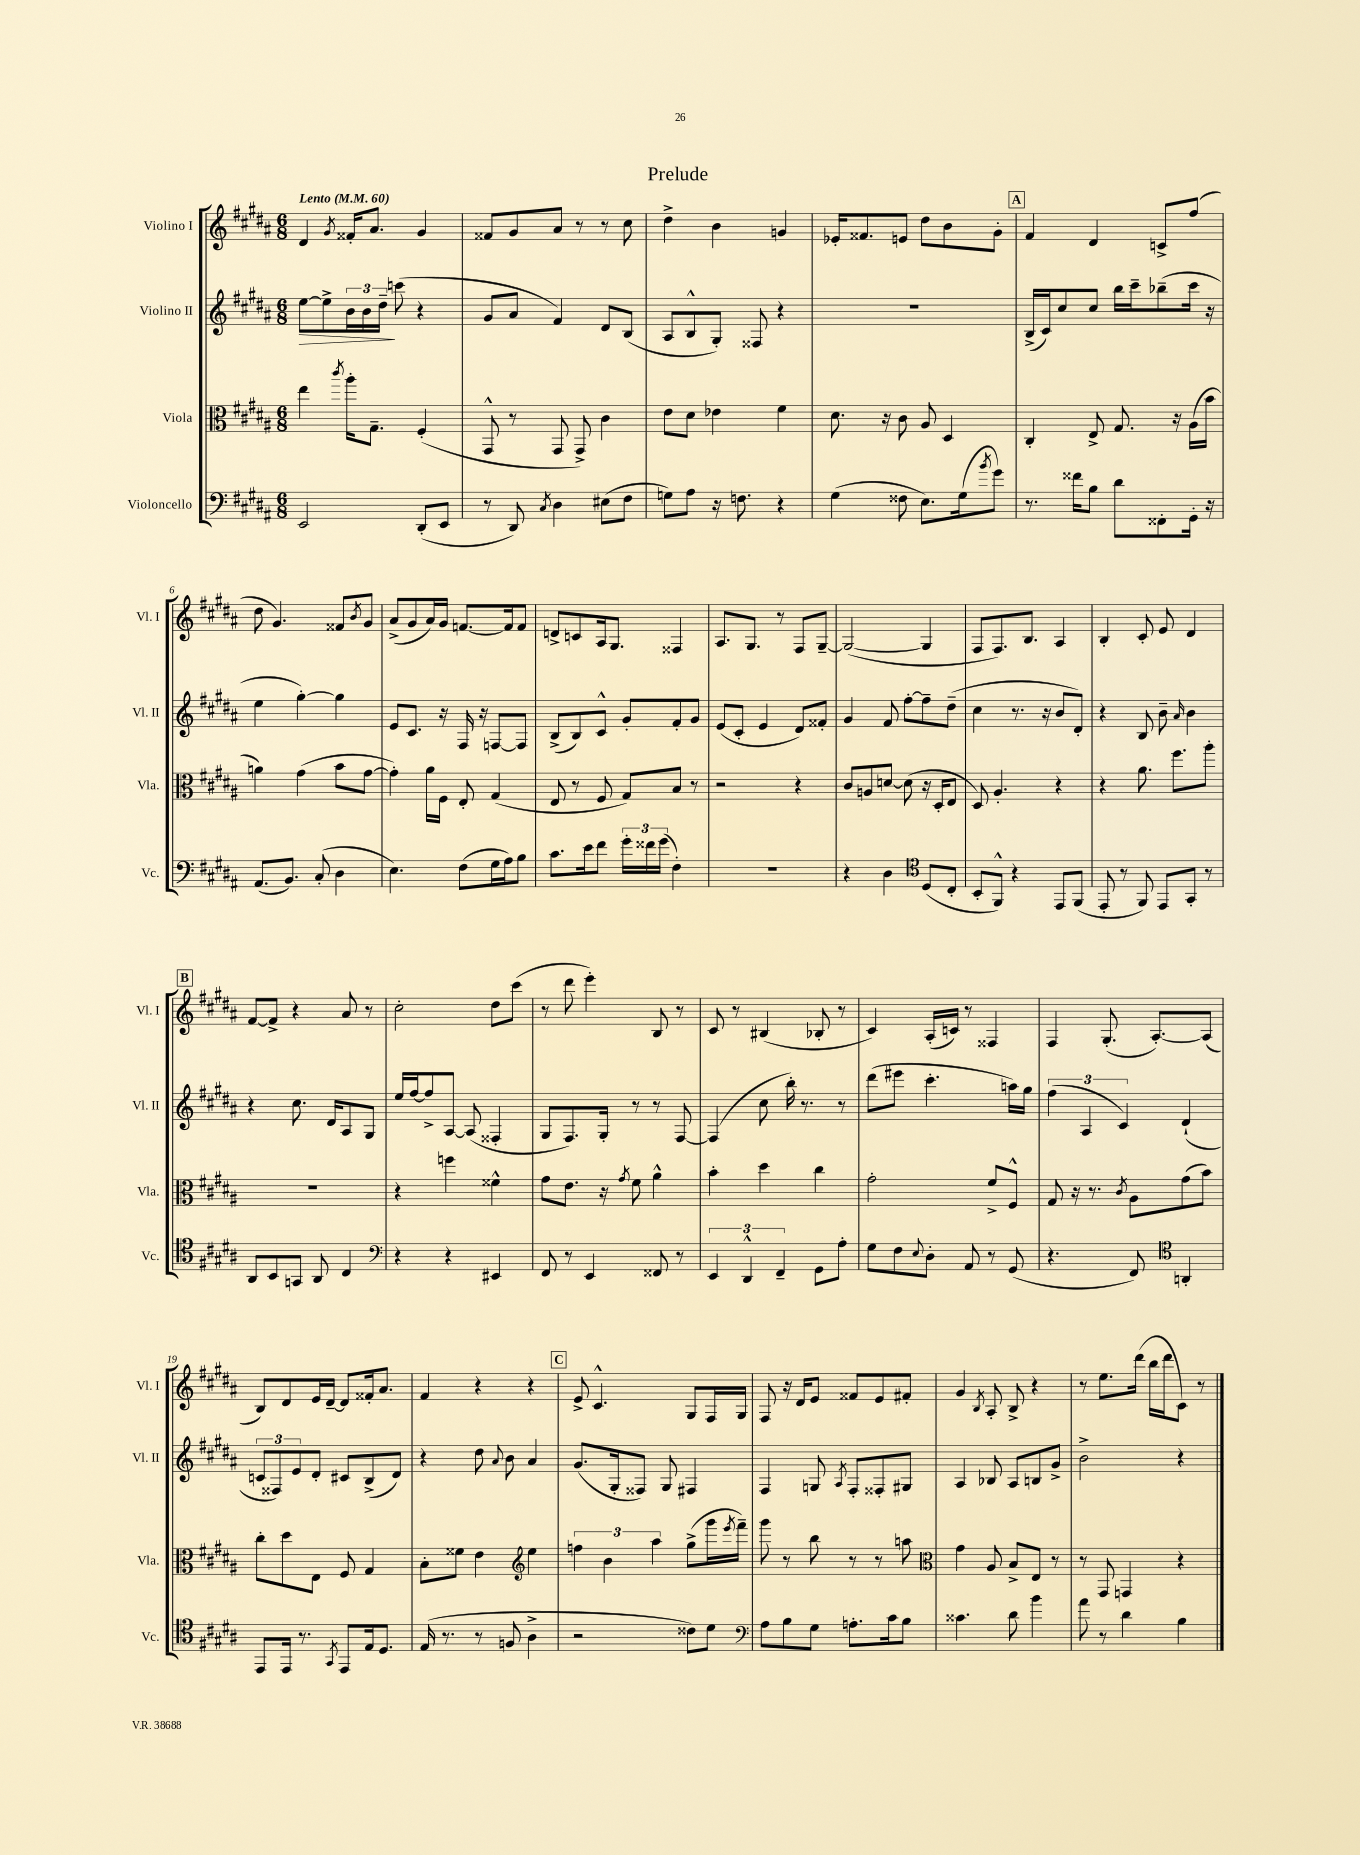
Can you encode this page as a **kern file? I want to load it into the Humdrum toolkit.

**kern	**kern	**kern	**dynam	**kern
*part4	*part3	*part2	*part2	*part1
*staff4	*staff3	*staff2	*staff2	*staff1
*I"Violoncello	*I"Viola	*I"Violino II	*	*I"Violino I
*I'Vc.	*I'Vla.	*I'Vl. II	*	*I'Vl. I
*clefF4	*clefC3	*clefG2	*	*clefG2
*k[f#c#g#d#a#]	*k[f#c#g#d#a#]	*k[f#c#g#d#a#]	*	*k[f#c#g#d#a#]
*M6/8	*M6/8	*M6/8	*	*M6/8
*MM60	*MM60	*MM60	*	*MM60
=1	=1	=1	=1	=1
!	!	!	!	!LO:TX:a:B:t=Lento
!	!	!	!LO:HP:b	!
2EE/	4ee\	[8ee\L	>	4d#/
.	.	8ee^\]	.	.
.	8qccc#/	.	.	8qg#/
.	16aa#'\KL	24b\L	.	16f##X'/KL
.	.	24b\	.	.
.	8.G#~\J	.	.	8.a#/J
.	.	24dd#~\JJ	.	.
.	.	(8cccn\	]	.
(8DD#'/L	(4F#'/	4r	.	4g#/
8EE/J	.	.	.	.
=2	=2	=2	=2	=2
8r	8GG#^^/	8g#/L	.	8f##X/L
8DD#/)	8r	8a#/J	.	8g#/
8qC#/	.	.	.	.
4D#\	8GG#/	4f#/)	.	8a#/J
.	8GG#^/)	.	.	8r
(8E#X\L	4c#\	8d#/L	.	8r
8F#\J	.	(8B/J	.	8cc#\
=3	=3	=3	=3	=3
8Gn\L)	8e\L	8A#/L	.	4dd#^\
8A#\J	8d#\J	8B^^/	.	.
16r	4e-X\	8G#'/J)	.	4b\
8.Fn\	.	.	.	.
.	.	8F##X/	.	.
4r	4f#\	4r	.	4gn/
=4	=4	=4	=4	=4
(4G#\	8.d#\	2.r	.	16e-X'/KL
.	.	.	.	8.f##X/
.	16r	.	.	.
8F##X\	8c#\	.	.	8en/J
8.E\L)	8A#/	.	.	8dd#\L
.	4D#/	.	.	8b\
(16G#\k	.	.	.	.
8qb/	.	.	.	.
8g#\J)	.	.	.	8g#'\J
!!LO:REH:place=s1:t=A
=5	=5	=5	=5	=5
8.r	4C#'/	(16B^/LL	.	4f#/
.	.	16c#/J)	.	.
.	.	8cc#/	.	.
16f##X\KL	.	.	.	.
8B\J	8E^/	8cc#/J	.	4d#/
8d#\L	8.G#/	16bb\LL	.	.
.	.	16ccc#~\J	.	.
8FF##X'\	.	(8bb-X~\	.	8cn^/L
.	16r	.	.	.
16GG#'\Jk	(16A#\LL	16ccc#\Jk	.	(8ff#/J
16r	16b\JJ	16r	.	.
!!LO:LB:g=z
=6	=6	=6	=6	=6
(8.AA#/L	4an\)	4ee\	.	8dd#\
.	.	.	.	4.g#/)
8.BB/J)	.	.	.	.
.	(4g#\	[4gg#'\)	.	.
(8C#'/	.	.	.	.
4D#\	8b\L	4gg#\]	.	8f##X/L
.	.	.	.	8qb/
.	[8g#\J	.	.	8g#/J
=7	=7	=7	=7	=7
4.E\)	4g#'\])	8e/L	.	(8a#^/L
.	.	8.c#/J	.	8g#/
.	16a#\LL	.	.	16a#/L)
.	16F#\JJ	16r	.	16g#/JJ
(8F#\L	8E'/	16F#/	.	[8.fn/L
.	.	16r	.	.
16G#\L	(4G#/	[8Fn/L	.	.
16A#\J)	.	.	.	16f/k]
8B\J	.	8F/J]	.	8f/J
=8	=8	=8	=8	=8
8.c#\L	8E/	(8B^/L	.	8dn^/L
.	8r	8B/)	.	8cn/
16e\k	.	.	.	.
8f#\J	8F#/	8c#^^/J	.	16A#/k
.	.	.	.	8.G#/J
24g#'\LL	8G#/L)	8g#'/L	.	.
24f##X\	.	.	.	.
(24g#\JJ	.	.	.	.
4F#'\)	8B/J	8f#'/	.	4F##X/
.	8r	8g#/J	.	.
=9	=9	=9	=9	=9
2.r	2r	(8e/L	.	8.A#/L
.	.	8c#'/J	.	.
.	.	.	.	8.G#/J
.	.	4e/	.	.
.	.	.	.	8r
.	4r	8d#/L)	.	8F#/L
.	.	8f##X'/J	.	[8G#~/J
=10	=10	=10	=10	=10
4r	8c#/L	4g#/	.	(2G#/_
.	8An/	.	.	.
4D#\	[8dn/J	8f#/	.	.
.	(8d\]	[8ff#'\L	.	.
*clefC4	*	*	*	*
(8D#/L	16r	8ff#~\]	.	4G#/]
.	16D#'/KL	.	.	.
8C#'/J	8E/J	(8dd#~\J	.	.
=11	=11	=11	=11	=11
8BB'/L	8D#/)	4cc#\	.	8F#/L
8FF#^^/J)	4.A#'/	.	.	8.F#/)
4r	.	8.r	.	.
.	.	.	.	8.B/J
.	.	16r	.	.
8EE/L	4r	8b/L	.	4A#/
(8FF#/J	.	8d#'/J)	.	.
=12	=12	=12	=12	=12
8EE'/	4r	4r	.	4B'/
8r	.	.	.	.
8FF#/)	8.a#\	8B/	.	8c#'/
8EE/L	.	8b~\	.	8e/
.	8.ff#\L	.	.	.
.	.	16qqa#/	.	.
8GG#'/J	.	4b\	.	4d#/
8r	8aa#'\J	.	.	.
!!LO:LB:g=z
!!LO:REH:place=s1:t=B
=13	=13	=13	=13	=13
8AA#/L	2.r	4r	.	[8f#/L
8BB/	.	.	.	8f#^/J]
8GGn/J	.	8.cc#\	.	4r
8AA#/	.	.	.	.
.	.	16d#/KL	.	.
4C#/	.	8A#/	.	8a#/
.	.	8G#/J	.	8r
=14	=14	=14	=14	=14
*clefF4	*	*	*	*
4r	4r	16ee/LL	.	2cc#'\
.	.	[16ff#/J	.	.
.	.	8ff#^/]	.	.
4r	4ffn\	[8A#/J	.	.
.	.	(8A#/]	.	.
4EE#X/	4f##X^^\	4F##X'/	.	8dd#\L
.	.	.	.	(8ccc#\J
=15	=15	=15	=15	=15
8FF#/	8g#\L	8G#/L	.	8r
8r	8.e\J	8.F#/)	.	8ddd#\
4EE/	.	.	.	4eee'\)
.	16r	16G#'/Jk	.	.
.	8qg#/	.	.	.
.	8f#\	8r	.	.
8FF##X/	4a#^^\	8r	.	8B/
8r	.	[8F#/	.	8r
=16	=16	=16	=16	=16
6EE/	4b'\	(4F#/]	.	8c#/
.	.	.	.	8r
6DD#^^/	.	.	.	.
.	4dd#\	8cc#\	.	(4B#X/
6FF#~/	.	.	.	.
.	.	16bb'\)	.	.
.	.	8.r	.	.
8GG#\L	4cc#\	.	.	8B-X'/
8A#'\J	.	8r	.	8r
=17	=17	=17	=17	=17
8G#\L	2g#'\	(8ddd#\L	.	4c#/)
8F#\	.	8eee#X\J	.	.
8qqE/	.	.	.	.
8D#'\J	.	4.ccc#'\	.	(16A#'/LL
.	.	.	.	16cn/JJ)
8AA#/	.	.	.	8r
8r	8f#^/L	.	.	4F##X/
(8GG#/	8F#^^/J	16aan\LL)	.	.
.	.	16gg#\JJ	.	.
=18	=18	=18	=18	=18
4.r	8G#/	(6ff#\	.	4F#/
.	16r	.	.	.
.	.	6A#/	.	.
.	8.r	.	.	.
.	.	.	.	(8.G#'/
.	.	6c#/)	.	.
.	8qc#/	.	.	.
8FF#/)	8A#\L	.	.	.
.	.	.	.	[8.A#'/L)
*clefC4	*	*	*	*
4AAn'/	(8g#\	(4d#`/	.	.
.	8b\J)	.	.	(8A#/J]
!!LO:LB:g=z
=19	=19	=19	=19	=19
8EE/L	8cc#'\L	12cn/L	.	8B/L)
.	.	12F##X/)	.	.
16EE/Jk	8dd#\	.	.	8d#/
.	.	12e/	.	.
8.r	.	.	.	.
.	8E\J	8d#'/J	.	16e/L
.	.	.	.	[16d#~/JJ
8qGG#/	.	.	.	.
8EE/L	8F#/	8c#X/L	.	8d#/L]
16E/k	4G#/	(8B^/	.	16f##X'/k
8.D#/J	.	.	.	8.a#/J
.	.	8d#/J)	.	.
=20	=20	=20	=20	=20
(16E/	8B'\L	4r	.	4f#/
8.r	.	.	.	.
.	8f##X\J	.	.	.
8r	4e\	8dd#\	.	4r
.	.	8qqa#/	.	.
8Fn/	.	8b\	.	.
*	*clefG2	*	*	*
4A#^\	4ee\	4a#/	.	4r
!!LO:REH:place=s1:t=C
=21	=21	=21	=21	=21
2r	6ffn\	(8.g#/L	.	8e^/
.	.	.	.	4.c#^^/
.	6b\	.	.	.
.	.	16G#'/k	.	.
.	.	8F##X/J)	.	.
.	6aa#\	.	.	.
.	.	8G#/	.	.
8c##X\L)	(8gg#^\L	4F#X/	.	8G#/L
8d#\J	16ggg#\L	.	.	16F#/L
.	8qeee/	.	.	.
.	16fff#~\JJ)	.	.	16G#/JJ
=22	=22	=22	=22	=22
*clefF4	*	*	*	*
8A#\L	8ggg#\	4F#/	.	8F#/
8B\	8r	.	.	16r
.	.	.	.	16d#/KL
8G#\J	8bb\	8Gn/	.	8e/J
.	.	8qA#/	.	.
8.An'\L	8r	8F#'/L	.	8f##X/L
.	8r	8F##X'/	.	8e/
16c#\k	.	.	.	.
8B\J	8aan\	8G#X/J	.	8f#X'/J
=23	=23	=23	=23	=23
*	*clefC3	*	*	*
4.c##X\	4g#\	4A#/	.	4g#/
.	.	.	.	8qB/
.	8A#/	8B-X/	.	8A#'/
8d#\	8B^/L	8A#/L	.	8B^/
4b\	8E/J	8Bn/	.	4r
.	8r	8g#^/J	.	.
=24	=24	=24	=24	=24
8a#\	8r	2b^\	.	8r
8r	8GG#/	.	.	8.ee\L
4d#\	4GGn/	.	.	.
.	.	.	.	(16ddd#\Jk
.	.	.	.	16bb\LL
.	.	.	.	16ddd#\J
4B\	4r	4r	.	8c#\J)
.	.	.	.	8r
==	==	==	==	==
*-	*-	*-	*-	*-
